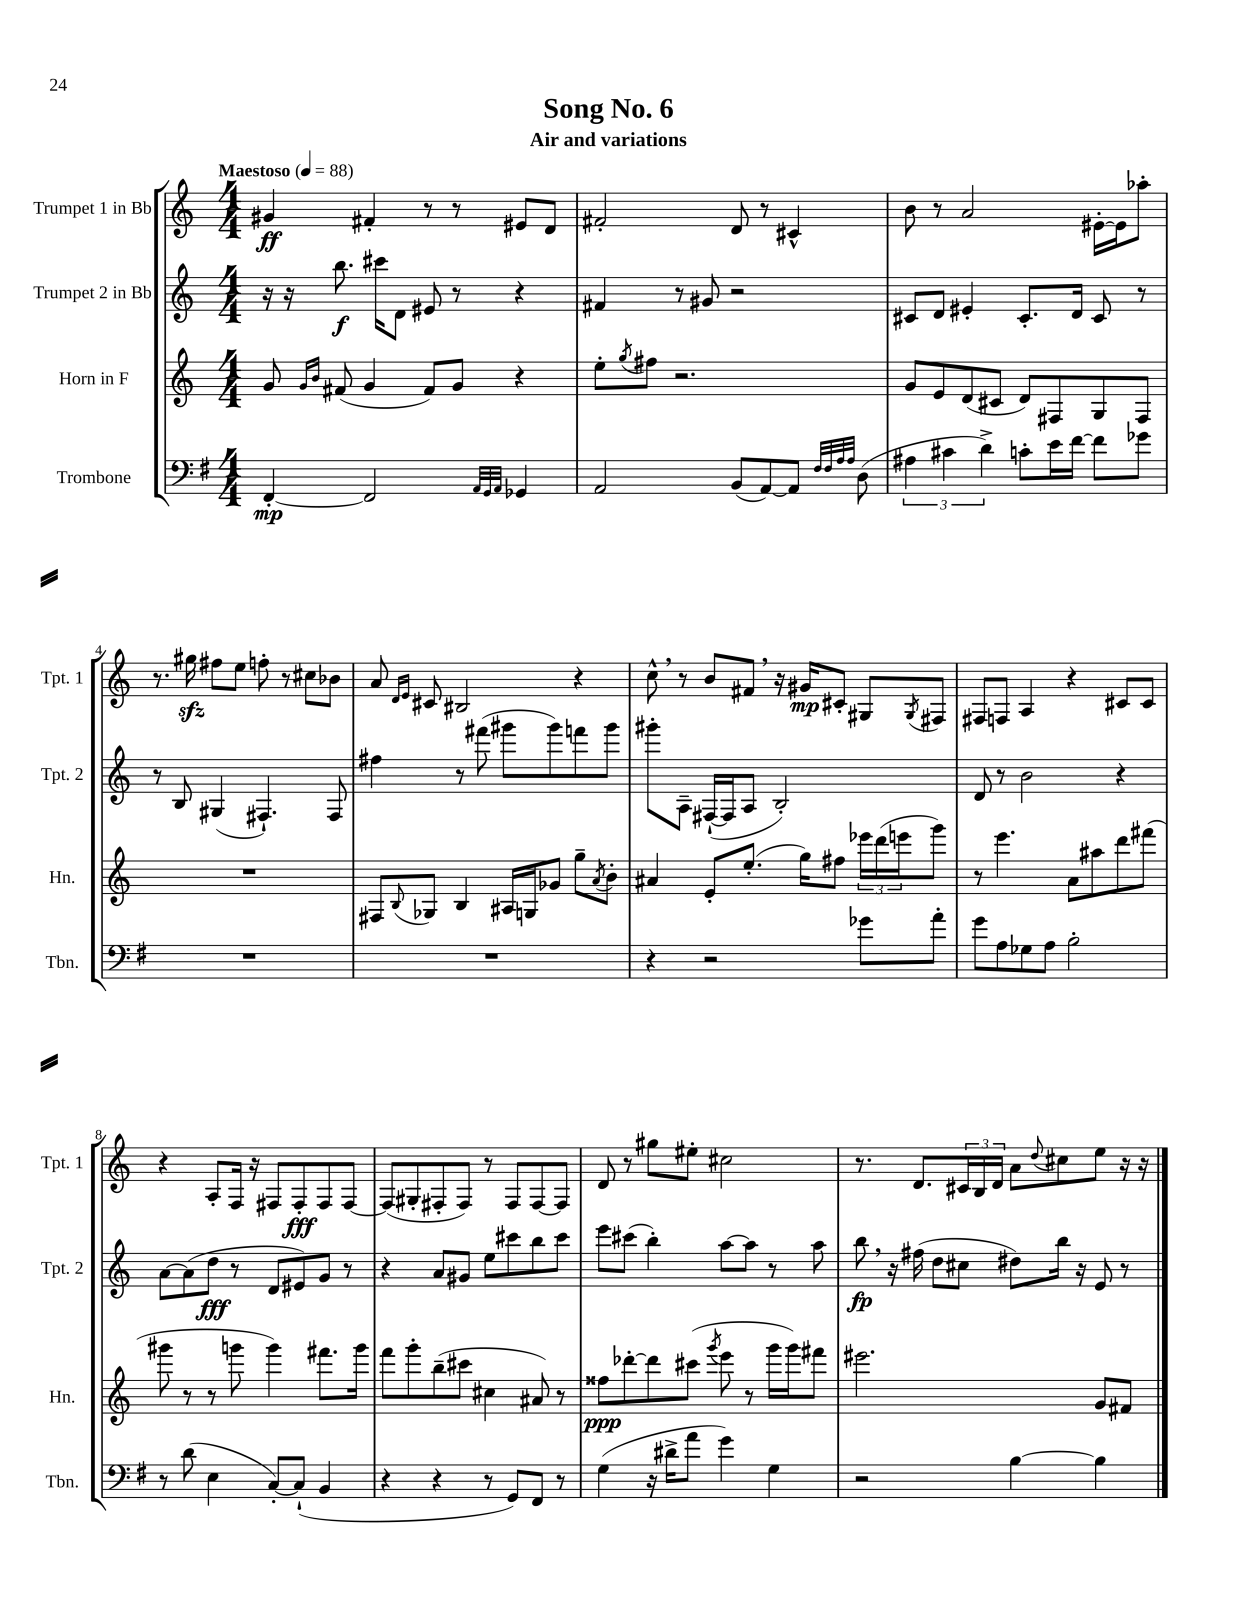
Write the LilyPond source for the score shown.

\header { title = "Song No. 6" subtitle = "Air and variations" }
<<
\new StaffGroup <<
\new Staff = "s0" \with { instrumentName = "Trumpet 1 in Bb" shortInstrumentName = "Tpt. 1" } {
    \clef treble \key c \major \numericTimeSignature \time 4/4 \tempo "Maestoso" 4 = 88
    gis'4\ff fis'4-. r8 r8 eis'8 d'8 |
    fis'2-. d'8 r8 cis'4-^ |
    b'8 r8 a'2 eis'16~-. eis'16 aes''8-. |
    r8. gis''16\sfz fis''8 e''8 f''8-. r8 cis''8 bes'8 |
    a'8 \grace { d'16 e'16 } cis'8 bis2 r4 |
    c''8-^ \breathe r8 b'8 fis'8 \breathe r16 gis'16\mp cis'8-. gis8 \acciaccatura { gis8 } fis8 |
    fis8 f8 a4 r4 cis'8 cis'8 |
    r4 a8-. f16 r16 fis8 fis8-.\fff fis8 fis8~ |
    fis8( gis8-. fis8-. fis8) r8 fis8 fis8~ fis8 |
    d'8 r8 gis''8 eis''8-. cis''2 |
    r8. d'8. \tuplet 3/2 { cis'16 b16 d'16 } a'8 \appoggiatura { d''8 } cis''8 e''8 r16 r16 \bar "|." |
}
\new Staff = "s1" \with { instrumentName = "Trumpet 2 in Bb" shortInstrumentName = "Tpt. 2" } {
    \clef treble \key c \major \numericTimeSignature \time 4/4
    r16 r16 b''8.\f cis'''16 d'8 eis'8 r8 r4 |
    fis'4 r8 gis'8 r2 |
    cis'8 d'8 eis'4-. cis'8.-. d'16 cis'8 r8 |
    r8 b8 gis4( fis4.-!) fis8 |
    fis''4 r8 fis'''8( gis'''8 gis'''8) f'''8 gis'''8 |
    gis'''8-. a8-- fis16~-!( fis16 a8 b2-.) |
    d'8 r8 b'2 r4 |
    a'8~ a'8( d''8\fff r8 d'8 eis'8) g'8 r8 |
    r4 a'8 gis'8 e''8 cis'''8 b''8 cis'''8 |
    e'''8 cis'''8( b''4-.) a''8~ a''8 r8 a''8 |
    b''8\fp \breathe r16 fis''16( d''8 cis''8 dis''8) b''16 r16 e'8 r8 \bar "|." |
}
\new Staff = "s2" \with { instrumentName = "Horn in F" shortInstrumentName = "Hn." } {
    \clef treble \key c \major \numericTimeSignature \time 4/4
    g'8 \grace { g'16 b'16 } fis'8( g'4 fis'8) g'8 r4 |
    e''8-. \acciaccatura { g''8 } fis''8 r2. |
    g'8 e'8 d'8( cis'8 d'8) fis8 g8 fis8 |
    R1 |
    fis8 \appoggiatura { b8 } ges8 b4 ais16 g16 ges'8 g''8-- \acciaccatura { a'8 } b'8-. |
    ais'4 e'8-. e''8.-.( g''16) fis''8 \tuplet 3/2 { ees'''16 d'''16( e'''16 } g'''8) |
    r8 e'''4. a'8 ais''8 d'''8 fis'''8( |
    gis'''8 r8 r8 g'''8 g'''4) fis'''8. g'''16 |
    f'''8 g'''8-. b''8--( cis'''8 cis''4 ais'8) r8 |
    fisis''8\ppp des'''8~-. des'''8 cis'''8( \acciaccatura { g'''8 } e'''8 r8 g'''16 g'''16) fis'''8 |
    eis'''2. g'8 fis'8 \bar "|." |
}
\new Staff = "s3" \with { instrumentName = "Trombone" shortInstrumentName = "Tbn." } {
    \clef bass \key g \major \numericTimeSignature \time 4/4
    fis,4~-.\mp fis,2 \grace { a,32 g,32 a,32 } ges,4 |
    a,2 b,8( a,8~) a,8 \grace { fis32 fis32 a32 a32 } d8( |
    \tuplet 3/2 { ais4 cis'4 d'4->) } c'8-. e'16 fis'16~ fis'8 ges'8 |
    R1 |
    R1 |
    r4 r2 ges'8 a'8-. |
    g'8 a8 ges8 a8 b2-. |
    r8 d'8( e4 c8~-.) c8-!( b,4 |
    r4 r4 r8 g,8) fis,8 r8 |
    g4( r16 dis'16-> a'8 g'4) g4 |
    r2 b4~ b4 \bar "|." |
}
>>
>>
